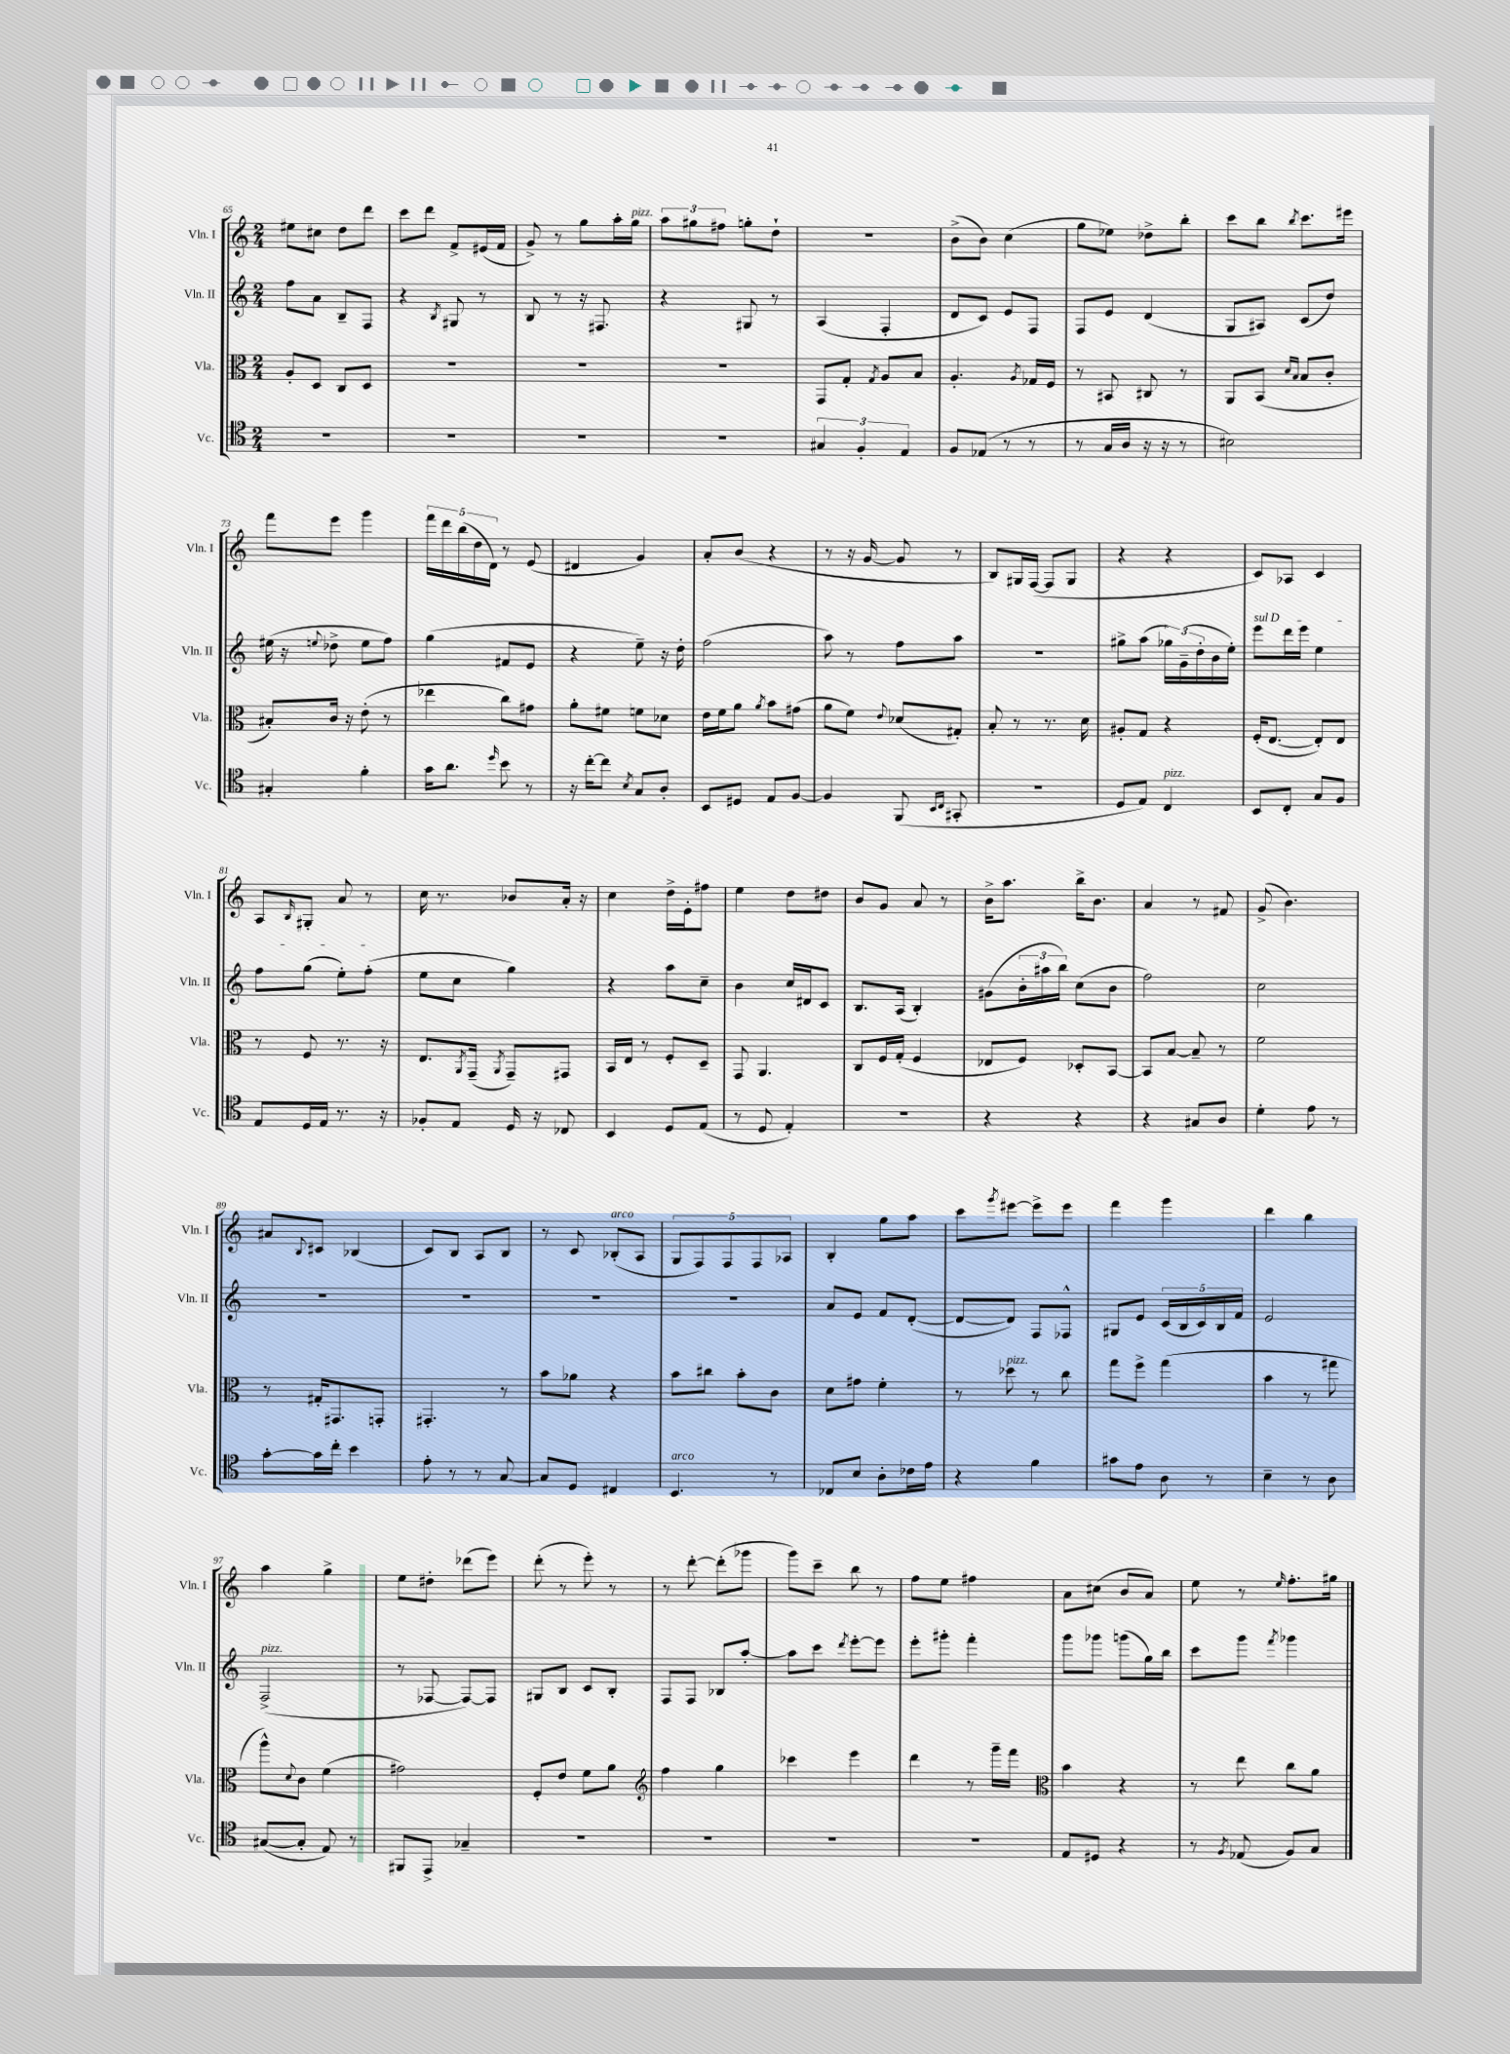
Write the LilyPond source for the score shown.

<<
\new StaffGroup <<
\new Staff = "s0" \with { instrumentName = "Vln. I" shortInstrumentName = "Vln. I" } {
    \clef treble \key c \major \numericTimeSignature \time 2/4
    eis''8 cis''8 d''8 d'''8 |
    c'''8 d'''8 f'8-> eis'16( f'16 |
    g'8->) r8 g''8 a''16-. g''16^\markup { \italic "pizz." } |
    \tuplet 3/2 { a''8 gis''8 fis''8 } g''8-. d''8-! |
    R2 |
    b'8->( b'8) c''4( |
    g''8 ees''8) des''8-> b''8-. |
    c'''8 b''8 \acciaccatura { b''8 } c'''8. eis'''16 |
    f'''8 e'''8 g'''4 |
    \tuplet 5/4 { f'''16 d'''16 b''16( d''16 d'16) } r8 e'8( |
    dis'4 g'4) |
    a'8-. b'8( r4 |
    r8 r16 g'16~ g'8 r8 |
    b8) gis16 f16~( f8 gis8 |
    r4 r4 |
    c'8) aes8 c'4 |
    a8 \grace { b16 } gis8-. a'8 r8 |
    c''16 r8. bes'8 a'16-. r16 |
    c''4 d''16-> e'16-. fis''8 |
    e''4 d''8 dis''8 |
    b'8 g'8 a'8 r8 |
    b'16-> a''8. b''16-> b'8. |
    a'4 r8 fis'8 |
    g'8->( b'4.) |
    ais'8 \appoggiatura { b8 } cis'8 bes4( |
    c'8) b8 a8 b8 |
    r8 c'8 bes8-.^\markup { \italic "arco" }( a8 |
    \tuplet 5/4 { g8 f8) f8 f8 aes8 } |
    b4-. g''8 a''8 |
    c'''8 \acciaccatura { g'''8 } eis'''8~ eis'''8-> eis'''8 |
    f'''4 g'''4 |
    d'''4 b''4 |
    a''4 g''4-> |
    e''8 dis''8-. des'''8( e'''8) |
    d'''8-.( r8 e'''8-.) r8 |
    r8 d'''8~-. d'''8-.( ges'''8 |
    g'''8) c'''8-- b''8 r8 |
    f''8 e''8 fis''4 |
    a'8 cis''8( b'8 a'8) |
    e''8 r8 \grace { e''16 } f''8.-. gis''16 \bar "|." |
}
\new Staff = "s1" \with { instrumentName = "Vln. II" shortInstrumentName = "Vln. II" } {
    \clef treble \key c \major \numericTimeSignature \time 2/4
    f''8 a'8 b8-- f8 |
    r4 \acciaccatura { b8 } gis8 r8 |
    b8 r8 r16 fis8. |
    r4 gis8 r8 |
    a4( f4-. |
    d'8 c'8) e'8 f8 |
    f8 e'8 d'4( |
    g8 ais8) c'8( d''8) |
    eis''16( r16 \appoggiatura { e''8 } des''8-> e''8 f''8) |
    g''4( fis'8 e'8 |
    r4 e''8--) r16 d''16-. |
    f''2( |
    a''8) r8 f''8 a''8 |
    R2 |
    gis''8-> a''8( \tuplet 3/2 { ges''16) g'16--( d''16-. } b'16 e''16-.) |
    \once \override TextSpanner.bound-details.left.text = \markup { \italic "sul D" } e'''8\startTextSpan d'''16 e'''16 e''4 |
    f''8 g''8( e''8-.) f''8-.\stopTextSpan( |
    e''8 c''8 g''4) |
    r4 a''8 c''8-- |
    b'4 c''16 dis'16 c'8 |
    b8. a16( b4-.) |
    gis'8( \tuplet 3/2 { b'16-. ais''16 b''16) } c''8( b'8 |
    f''2) |
    c''2 |
    R2 |
    R2 |
    R2 |
    R2 |
    a'8 e'8 f'8 d'8~-.( |
    d'8~ d'8) f8 fes8-^ |
    gis8 e'8 \tuplet 5/4 { c'16( b16 c'16) b16 f'16 } |
    e'2 |
    f2->^\markup { \italic "pizz." }( |
    r8 fes8~ fes8~) fes8 |
    gis8 b8 c'8 b8-. |
    f8 f8 bes8 a''8~-. |
    a''8 c'''8 \acciaccatura { d'''8 } e'''8~-. e'''8 |
    e'''8-. gis'''8-. f'''4-. |
    g'''8 ges'''8 g'''8( g''16) b''16 |
    c'''8 g'''8 \acciaccatura { f'''8 } ges'''4 \bar "|." |
}
\new Staff = "s2" \with { instrumentName = "Vla." shortInstrumentName = "Vla." } {
    \clef alto \key c \major \numericTimeSignature \time 2/4
    a8-. d8 c8 d8 |
    R2 |
    R2 |
    R2 |
    g,8 g8-. \acciaccatura { g8 } a8 b8 |
    a4.-. \acciaccatura { a8 } ges16 f16 |
    r8 bis,8 cis8 r8 |
    a,8 b,8( \grace { d'16 b16 } b8 c'8-. |
    bis8-.) c'16 r16 e'8-.( r8 |
    ees''4 c''8) gis'8 |
    a'8-. fis'8 f'8 des'8 |
    e'16 f'16 a'8 \acciaccatura { a'8 } b'8 gis'8( |
    a'8 f'8) \appoggiatura { e'8 } des'8( gis8-.) |
    b8-. r8 r8. d'16 |
    ais8-. g8 r4 |
    f16-.( e8.~ e8-.) e8 |
    r8 f8 r8. r16 |
    e8. \acciaccatura { a,8 } g,16--( \acciaccatura { a,8 } g,8--) gis,8 |
    b,16 e16 r8 f8-. d8-- |
    g,8 a,4. |
    c8 f16 g16-.( f4 |
    ees8 f8) des8-. b,8~ |
    b,8 b8~ b8-- r8 |
    f'2 |
    r8 gis16-. gis,8. g,8-. |
    gis,4.-. r8 |
    b'8 aes'8 r4 |
    b'8 cis''8 b'8-. c'8 |
    d'8 gis'8 f'4-. |
    r8 des''8^\markup { \italic "pizz." } r8 c''8 |
    g''8 f''8-> g''4( |
    b'4 r8 gis''8 |
    a''8-^) \appoggiatura { d'8 } c'8 f'4( |
    gis'2) |
    f8-. e'8 f'8 a'8 |
    \clef treble f''4 g''4 |
    ces'''4 e'''4 |
    d'''4 r8 g'''16-- f'''16 |
    \clef alto b'4 r4 |
    r8 e''8 c''8 a'8 \bar "|." |
}
\new Staff = "s3" \with { instrumentName = "Vc." shortInstrumentName = "Vc." } {
    \clef tenor \key c \major \numericTimeSignature \time 2/4
    R2 |
    R2 |
    R2 |
    R2 |
    \tuplet 3/2 { gis4 f4-. e4 } |
    f8 ees8( r8 r8 |
    r8 g16 a16 r16 r16 r8 |
    bis2) |
    gis4-. f'4-. |
    g'16 a'8. \grace { d''16 } b'8 r8 |
    r16 c''16~-. c''8 \acciaccatura { b8 } g8 a8-. |
    b,8 dis8 e8 f8~ |
    f4 f,8( \grace { b,16 c16 } gis,8-. |
    R2 |
    d8 e8) c4^\markup { \italic "pizz." } |
    b,8 c8-. g8 f8 |
    e8 d16 e16 r8. r16 |
    fes8-. e8 d16 r16 ces8 |
    b,4 d8 e8( |
    r8 d8 e4-.) |
    R2 |
    r4 r4 |
    r4 gis8 a8 |
    d'4-. e'8 r8 |
    g'8~-. g'16 c''16-. b'4 |
    e'8-. r8 r8 g8~ |
    g8 d8 cis4 |
    b,4.^\markup { \italic "arco" } r8 |
    ces8 b8 a8-. ces'16 e'16 |
    r4 f'4 |
    gis'8 e'8 a8 r8 |
    b4-- r8 a8 |
    gis8~( gis8-. e8) r8 |
    fis,8 e,8-> ges4-- |
    R2 |
    R2 |
    R2 |
    R2 |
    e8 dis8 r4 |
    r8 \acciaccatura { f8 } ees8( f8) g8 \bar "|." |
}
>>
>>
\layout { \context { \Score currentBarNumber = #65 } }
